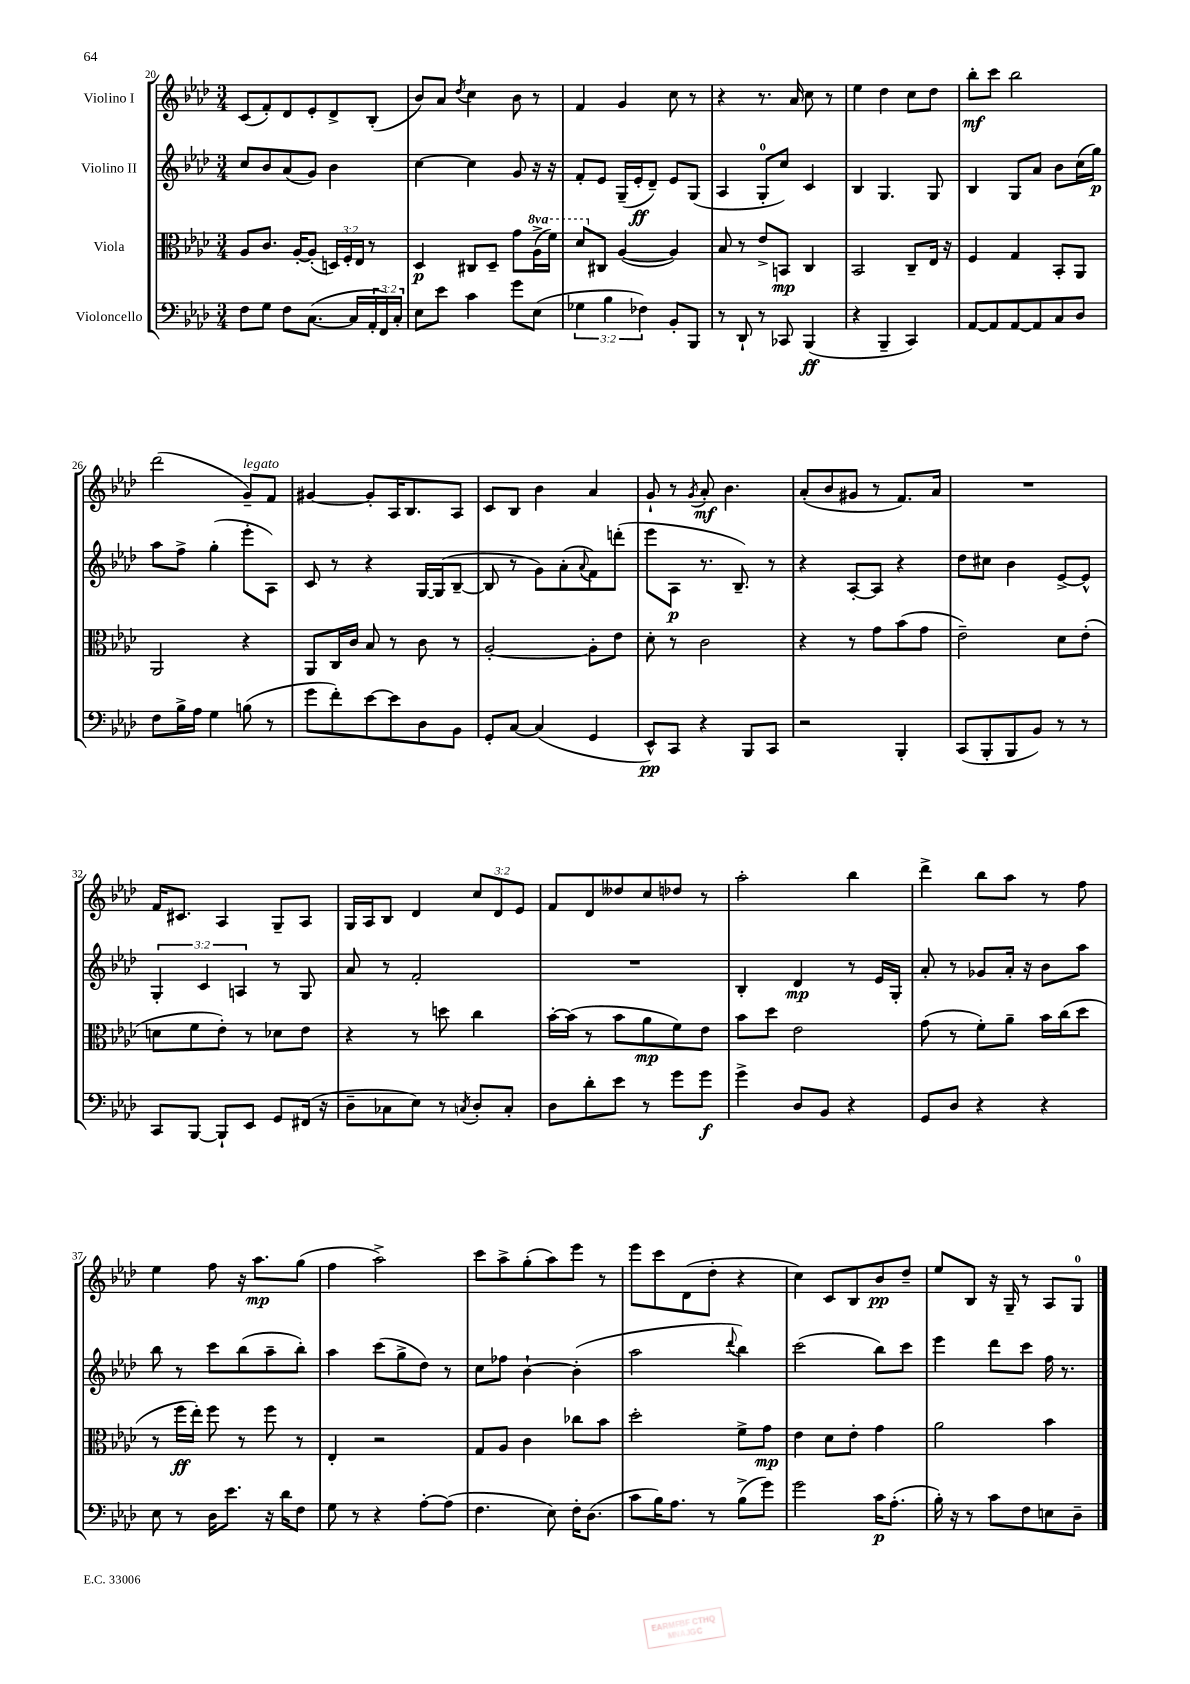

**kern	**dynam	**kern	**dynam	**kern	**dynam	**kern	**dynam
*part4	*part4	*part3	*part3	*part2	*part2	*part1	*part1
*staff4	*staff4	*staff3	*staff3	*staff2	*staff2	*staff1	*staff1
*I"Violoncello	*	*I"Viola	*	*I"Violino II	*	*I"Violino I	*
*clefF4	*	*clefC3	*	*clefG2	*	*clefG2	*
*k[b-e-a-d-]	*	*k[b-e-a-d-]	*	*k[b-e-a-d-]	*	*k[b-e-a-d-]	*
*M3/4	*	*M3/4	*	*M3/4	*	*M3/4	*
=20	=20	=20	=20	=20	=20	=20	=20
8F\L	.	8A-/L	.	8cc/L	.	(8c/L	.
8G\J	.	8.c/J	.	8b-/	.	8f'/)	.
8F\L	.	.	.	(8a-/	.	8d-/	.
.	.	[16A-'/KL	.	.	.	.	.
([8.C\J	.	(8A-'/J]	.	8g/J)	.	8e-'/	.
.	.	24Dn/LL)	.	4b-\	.	8d-^/	.
.	.	24F'/	.	.	.	.	.
16C/LL]	.	.	.	.	.	.	.
.	.	24E-/JJ	.	.	.	.	.
24AA-'/	.	8r	.	.	.	(8B-'/J	.
24FF/)	.	.	.	.	.	.	.
24C'/JJ	.	.	.	.	.	.	.
=21	=21	=21	=21	=21	=21	=21	=21
8E-\L	.	4D-/	p	[4cc\	.	8b-/L)	.
8e-\J	.	.	.	.	.	8a-/J	.
.	.	.	.	.	.	8qdd-/	.
4c\	.	8C#X/L	.	4cc\]	.	4cc\	.
.	.	8D-~/J	.	.	.	.	.
8g\L	.	8g\L	.	8g/	.	8b-\	.
*	*	*8va	*	*	*	*	*
(8E-\J	.	(16a-^\L	.	16r	.	8r	.
.	.	16ff\JJ)	.	16r	.	.	.
=22	=22	=22	=22	=22	=22	=22	=22
6G-X\	.	8dd-/L	.	8f'/L	.	4f/	.
*	*	*X8va	*	*	*	*	*
.	.	8C#X/J	.	8e-/J	.	.	.
6B-\	.	.	.	.	.	.	.
.	.	([4A-/	.	(16G~/LL	.	4g/	.
.	.	.	.	16e-'/J	ff	.	.
6F-X\)	.	.	.	.	.	.	.
.	.	.	.	8d-~/J)	.	.	.
8BB-'/L	.	4A-/])	.	8e-/L	.	8cc\	.
8BBB-/J	.	.	.	(8G/J	.	8r	.
=23	=23	=23	=23	=23	=23	=23	=23
8r	.	8B-/	.	4A-/	.	4r	.
8DD-`/	.	8r	.	.	.	.	.
8r	.	8e-^/L	.	8G'/L	.	8.r	.
8CC-X/	.	8BBn/J	mp	8cc/J)	.	.	.
.	.	.	.	.	.	16a-/	.
(4BBB-/	ff	4C/	.	4c/	.	8cc\	.
.	.	.	.	.	.	8r	.
=24	=24	=24	=24	=24	=24	=24	=24
4r	.	2BB-/	.	4B-/	.	4ee-\	.
4BBB-~/	.	.	.	4.G/	.	4dd-\	.
4CC/)	.	8C~/L	.	.	.	8cc\L	.
.	.	16E-/Jk	.	8G/	.	8dd-\J	.
.	.	16r	.	.	.	.	.
=25	=25	=25	=25	=25	=25	=25	=25
[8AA-/L	.	4F/	.	4B-/	.	8bb-'\L	mf
8AA-/]	.	.	.	.	.	8ccc\J	.
[8AA-/	.	4G/	.	8G/L	.	2bb-\	.
8AA-/]	.	.	.	8a-/J	.	.	.
8C/	.	8BB-'/L	.	8b-\L	.	.	.
8D-/J	.	8AA-/J	.	(16cc\L	.	.	.
.	.	.	.	16gg\JJ)	p	.	.
!!LO:LB:g=z
=26	=26	=26	=26	=26	=26	=26	=26
8F\L	.	2AA-/	.	8aa-\L	.	(2ddd-\	.
16B-^\L	.	.	.	8ff^\J	.	.	.
16A-\JJ	.	.	.	.	.	.	.
4G\	.	.	.	(4gg'\	.	.	.
!	!	!	!	!	!	!LO:TX:a:i:t=legato	!
(8Bn\	.	4r	.	8eee-'\L	.	8g~/L)	.
8r	.	.	.	8A-\J)	.	8f/J	.
=27	=27	=27	=27	=27	=27	=27	=27
8g\L	.	8AA-/L	.	8c/	.	[4g#X/	.
8f'\)	.	16C/L	.	8r	.	.	.
.	.	16c/JJ	.	.	.	.	.
[8e-\	.	8B-/	.	4r	.	8g#'/L]	.
8e-\]	.	8r	.	.	.	16A-/K	.
.	.	.	.	.	.	8.B-/	.
8D-\	.	8c\	.	[16G/LL	.	.	.
.	.	.	.	(16G/J]	.	.	.
8BB-\J	.	8r	.	[8B-~/J	.	8A-/J	.
=28	=28	=28	=28	=28	=28	=28	=28
8GG'/L	.	[2A-'/	.	8B-/]	.	8c/L	.
[8C/J	.	.	.	8r	.	8B-/J	.
(4C/]	.	.	.	8g\L)	.	4b-\	.
.	.	.	.	(8a-'\	.	.	.
.	.	.	.	8qqa-/	.	.	.
4GG/	.	8A-'\L]	.	8f\)	.	4a-/	.
.	.	8e-\J	.	(8dddn'\J	.	.	.
=29	=29	=29	=29	=29	=29	=29	=29
8EE-^^/L)	pp	8d-'\	.	8eee-\L	.	8g`/	.
8CC/J	.	8r	.	8A-\J	p	8r	.
.	.	.	.	.	.	8qg/	.
4r	.	2c\	.	8.r	.	8a-'/	mf
.	.	.	.	.	.	4.b-\	.
.	.	.	.	8.B-~/)	.	.	.
8BBB-/L	.	.	.	.	.	.	.
8CC/J	.	.	.	8r	.	.	.
=30	=30	=30	=30	=30	=30	=30	=30
2r	.	4r	.	4r	.	(8a-'/L	.
.	.	.	.	.	.	8b-/	.
.	.	8r	.	[8A-'/L	.	8g#X/J	.
.	.	8g\L	.	8A-/J]	.	8r	.
4BBB-'/	.	(8b-\	.	4r	.	8.f/L)	.
.	.	8g\J	.	.	.	.	.
.	.	.	.	.	.	16a-/Jk	.
=31	=31	=31	=31	=31	=31	=31	=31
(8CC/L	.	2e-~\)	.	8dd-\L	.	2.r	.
8BBB-'/	.	.	.	8cc#X\J	.	.	.
8BBB-/	.	.	.	4b-\	.	.	.
8BB-/J)	.	.	.	.	.	.	.
8r	.	8d-\L	.	[8e-^/L	.	.	.
8r	.	(8e-'\J	.	8e-^^/J]	.	.	.
!!LO:LB:g=z
=32	=32	=32	=32	=32	=32	=32	=32
8CC/L	.	8dn\L	.	6G'/	.	16f/KL	.
.	.	.	.	.	.	8.c#X/J	.
[8BBB-/J	.	8f\	.	.	.	.	.
.	.	.	.	6c/	.	.	.
8BBB-`/L]	.	8e-'\J)	.	.	.	4A-/	.
.	.	.	.	6An/	.	.	.
8EE-/J	.	8r	.	.	.	.	.
8GG/L	.	8d-X\L	.	8r	.	8G~/L	.
(16FF#X/Jk	.	8e-\J	.	8G/	.	8A-/J	.
16r	.	.	.	.	.	.	.
=33	=33	=33	=33	=33	=33	=33	=33
8D-~\L	.	4r	.	8a-/	.	16G/LL	.
.	.	.	.	.	.	16A-/J	.
8C-X\	.	.	.	8r	.	8B-/J	.
8E-\J)	.	8r	.	2f'/	.	4d-/	.
8r	.	8ddn\	.	.	.	.	.
8qCn/	.	.	.	.	.	.	.
8D-'/L	.	4cc\	.	.	.	12cc/L	.
.	.	.	.	.	.	12d-/	.
8C'/J	.	.	.	.	.	.	.
.	.	.	.	.	.	12e-/J	.
=34	=34	=34	=34	=34	=34	=34	=34
8D-\L	.	[16b-'\LL	.	2.r	.	8f/L	.
.	.	(16b-\JJ]	.	.	.	.	.
8d-'\	.	8r	.	.	.	8d-/	.
8e-\J	.	8b-\L	.	.	.	8dd--X/	.
8r	.	8a-\	mp	.	.	8cc/	.
8g\L	.	8f\)	.	.	.	8dd-X/J	.
8g\J	f	8e-\J	.	.	.	8r	.
=35	=35	=35	=35	=35	=35	=35	=35
4g^\	.	8b-\L	.	4B-'/	.	2aa-'\	.
.	.	8dd-\J	.	.	.	.	.
8D-/L	.	2e-\	.	4d-/	mp	.	.
8BB-/J	.	.	.	.	.	.	.
4r	.	.	.	8r	.	4bb-\	.
.	.	.	.	16e-/LL	.	.	.
.	.	.	.	16G'/JJ	.	.	.
=36	=36	=36	=36	=36	=36	=36	=36
8GG/L	.	(8g\	.	8a-'/	.	4ddd-^\	.
8D-/J	.	8r	.	8r	.	.	.
4r	.	8f'\L)	.	8g-X/L	.	8bb-\L	.
.	.	8a-~\J	.	16a-'/Jk	.	8aa-\J	.
.	.	.	.	16r	.	.	.
4r	.	16b-\LL	.	8b-\L	.	8r	.
.	.	(16cc\J	.	.	.	.	.
.	.	8dd-\J	.	8aa-\J	.	8ff\	.
!!LO:LB:g=z
=37	=37	=37	=37	=37	=37	=37	=37
8E-\	.	8r	.	8bb-\	.	4ee-\	.
8r	.	16ff\LL	ff	8r	.	.	.
.	.	16ee-'\JJ)	.	.	.	.	.
16D-\KL	.	8ff\	.	8ccc\L	.	8ff\	.
8.e-\J	.	.	.	.	.	.	.
.	.	8r	.	(8bb-\	.	16r	.
.	.	.	.	.	.	8.aa-\L	mp
16r	.	8ff\	.	8aa-~\	.	.	.
16d-\KL	.	.	.	.	.	.	.
8F\J	.	8r	.	8bb-'\J)	.	(8gg\J	.
=38	=38	=38	=38	=38	=38	=38	=38
8G\	.	4E-'/	.	4aa-\	.	4ff\	.
8r	.	.	.	.	.	.	.
4r	.	2r	.	(8ccc\L	.	2aa-^\)	.
.	.	.	.	8gg^\	.	.	.
[8A-'\L	.	.	.	8dd-\J)	.	.	.
(8A-\J]	.	.	.	8r	.	.	.
=39	=39	=39	=39	=39	=39	=39	=39
4.F\	.	8G/L	.	8cc\L	.	8ccc\L	.
.	.	8A-/J	.	8ff-X\J	.	8aa-^\	.
.	.	4c\	.	[4b-`\	.	(8gg'\	.
8E-\)	.	.	.	.	.	8aa-\)	.
16F'\KL	.	8cc-X\L	.	(4b-'\]	.	8eee-\J	.
(8.D-\J	.	.	.	.	.	.	.
.	.	8b-\J	.	.	.	8r	.
=40	=40	=40	=40	=40	=40	=40	=40
8c\L	.	2dd-'\	.	2aa-\	.	8eee-\L	.
16B-\K)	.	.	.	.	.	8ccc\	.
8.A-\J	.	.	.	.	.	.	.
.	.	.	.	.	.	(8d-\	.
8r	.	.	.	.	.	8dd-'\J	.
.	.	.	.	8qqddd-/	.	.	.
(8B-^\L	.	8f^\L	.	4bb-\)	.	4r	.
8g\J)	.	8g\J	mp	.	.	.	.
=41	=41	=41	=41	=41	=41	=41	=41
2g\	.	4e-\	.	(2ccc\	.	4cc\)	.
.	.	8d-\L	.	.	.	8c/L	.
.	.	8e-'\J	.	.	.	8B-/	.
16c\KL	p	4g\	.	8bb-\L)	.	8b-/	pp
(8.A-'\J	.	.	.	.	.	.	.
.	.	.	.	8ccc\J	.	8dd-~/J	.
=42	=42	=42	=42	=42	=42	=42	=42
16B-'\)	.	2a-\	.	4eee-\	.	8ee-/L	.
16r	.	.	.	.	.	.	.
8r	.	.	.	.	.	8B-/J	.
8c\L	.	.	.	8ddd-\L	.	16r	.
.	.	.	.	.	.	16G~/	.
8F\	.	.	.	8ccc\J	.	8r	.
8En\	.	4b-\	.	16ff\	.	8A-/L	.
.	.	.	.	8.r	.	.	.
8D-~\J	.	.	.	.	.	8G/J	.
==	==	==	==	==	==	==	==
*-	*-	*-	*-	*-	*-	*-	*-
